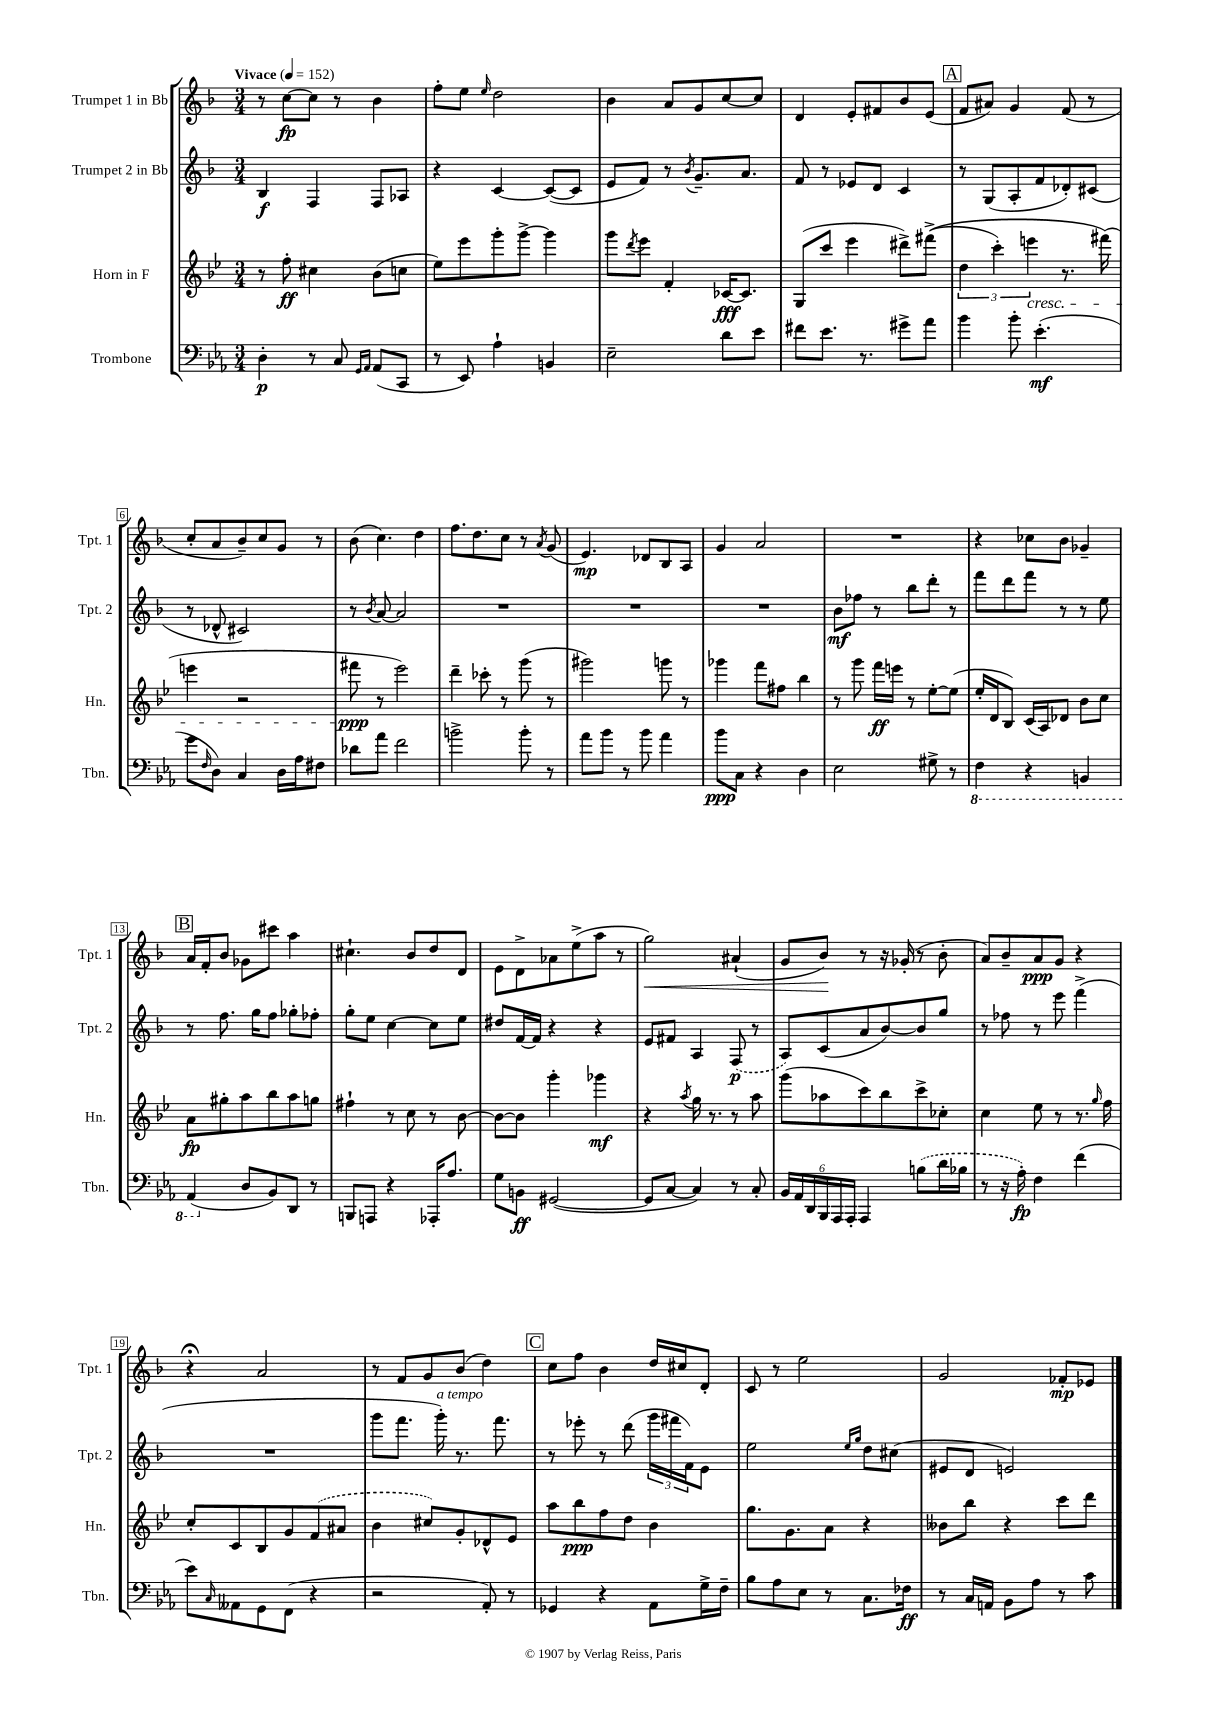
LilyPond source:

<<
\new StaffGroup <<
\new Staff = "s0" \with { instrumentName = "Trumpet 1 in Bb" shortInstrumentName = "Tpt. 1" } {
    \clef treble \key f \major \numericTimeSignature \time 3/4 \tempo "Vivace" 4 = 152
    r8 c''8~\fp c''8 r8 bes'4 |
    f''8-. e''8 \grace { e''16 } d''2 |
    bes'4 a'8 g'8 c''8~ c''8 |
    d'4 e'8-. fis'8 bes'8 e'8( |
    \mark \markup { \box "A" } f'8 ais'8) g'4 f'8( r8 |
    c''8-. a'8 bes'8--) c''8 g'8 r8 |
    bes'8( c''4.) d''4 |
    f''8. d''8. c''8 r8 \acciaccatura { a'8 } g'8( |
    e'4.\mp) des'8 bes8 a8 |
    g'4 a'2 |
    R2. |
    r4 ces''8 bes'8 ges'4-- |
    \mark \markup { \box "B" } a'16 f'16-. bes'8 ges'8 cis'''8 a''4 |
    cis''4.-! bes'8 d''8 d'8 |
    e'8 d'8-> aes'8 e''8->( a''8 r8 |
    g''2\<) ais'4-!( |
    g'8 bes'8\!) r8 r16 ges'16-.( r8 bes'8-. |
    a'8) bes'8-- a'8\ppp g'8 r4 |
    r4\fermata a'2 |
    r8 f'8 g'8 bes'8( d''4) |
    \mark \markup { \box "C" } c''8 f''8 bes'4 d''16 cis''16 d'8-. |
    c'8 r8 e''2 |
    g'2 fes'8-.\mp ees'8 \bar "|." |
}
\new Staff = "s1" \with { instrumentName = "Trumpet 2 in Bb" shortInstrumentName = "Tpt. 2" } {
    \clef treble \key f \major \numericTimeSignature \time 3/4
    bes4\f f4 f8 aes8 |
    r4 c'4~ c'8~( c'8 |
    e'8 f'8) r8 \acciaccatura { bes'8 } g'8.-- a'8. |
    f'8 r8 ees'8 d'8 c'4 |
    \mark \markup { \box "A" } r8 g8( a8-. f'8 des'8-.) cis'8( |
    r8 des'8-^ cis'2) |
    r8 \acciaccatura { bes'8 } a'8~ a'2 |
    R2. |
    R2. |
    R2. |
    bes'8\mf fes''8 r8 bes''8 d'''8-. r8 |
    f'''8 d'''8 f'''8 r8 r8 e''8 |
    \mark \markup { \box "B" } r8 f''8. g''16 f''8 ges''8-. fes''8-. |
    g''8-. e''8 c''4~ c''8 e''8 |
    dis''8 f'16~ f'16 r4 r4 |
    e'8 fis'8 a4 \once \slurDashed f8\p( r8 |
    a8) c'8( a'8 bes'8~) bes'8 g''8 |
    r8 fes''8 r8 e'''8 f'''4->( |
    R2. |
    g'''8 f'''8. g'''16-.^\markup { \italic "a tempo" }) r8. f'''8. |
    \mark \markup { \box "C" } r8 ees'''8-. r8 d'''8( \tuplet 3/2 { g'''16 fis'''16 f'16) } e'8 |
    e''2 \grace { e''16 g''16 } d''8 cis''8( |
    eis'8 d'8 e'2) \bar "|." |
}
\new Staff = "s2" \with { instrumentName = "Horn in F" shortInstrumentName = "Hn." } {
    \clef treble \key bes \major \numericTimeSignature \time 3/4
    r8 f''8-.\ff cis''4 bes'8( c''8 |
    ees''8) ees'''8 g'''8-. g'''8~-> g'''4 |
    g'''8 \acciaccatura { d'''8 } ees'''8 f'4-. ces'16~\fff ces'8. |
    g8( c'''8 ees'''4 dis'''8->) fis'''8->(\( |
    \mark \markup { \box "A" } \tuplet 3/2 { d''4 c'''4-.) e'''4\cresc } r8. fis'''16(\) |
    e'''4 r2 |
    fis'''8\ppp\! r8 ees'''2) |
    d'''4-- ces'''8-. r8 g'''8( r8 |
    gis'''2) g'''8 r8 |
    ges'''4 f'''8 fis''8 bes''4 |
    r8 g'''8 f'''16\ff e'''16 r8 ees''8~-. ees''8( |
    ees''16-. d'16 bes8) c'16( a16) des'8 bes'8 c''8 |
    \mark \markup { \box "B" } a'8\fp gis''8-. a''8 bes''8 a''8 g''8 |
    fis''4-! r8 c''8 r8 bes'8~ |
    bes'8~ bes'8 g'''4-. ges'''4\mf |
    r4 \acciaccatura { a''8 } g''16 r8. r8 a''8 |
    g'''8( aes''8 c'''8) bes''8 c'''8-> ces''8-. |
    c''4 ees''8 r8 r8. \grace { g''16 } f''16 |
    c''8-. c'8 bes8 g'8 \once \slurDashed f'8( ais'8 |
    bes'4 cis''8) g'8-. des'8-^ ees'8 |
    \mark \markup { \box "C" } a''8 bes''8\ppp f''8 d''8 bes'4 |
    g''8. g'8. a'8 r4 |
    beses'8 bes''8 r4 c'''8 d'''8 \bar "|." |
}
\new Staff = "s3" \with { instrumentName = "Trombone" shortInstrumentName = "Tbn." } {
    \clef bass \key ees \major \numericTimeSignature \time 3/4
    d4-.\p r8 c8 \grace { g,16 aes,16 } aes,8( c,8 |
    r8 ees,8) aes4-! b,4 |
    ees2-- d'8 ees'8 |
    fis'8 ees'8. r8. gis'8-> aes'8 |
    \mark \markup { \box "A" } bes'4 bes'8-. ees'4.-.\mf( |
    g'8 \grace { f16 } d8) c4 d16 aes16 fis8 |
    des'8 aes'8 f'2 |
    b'2-> b'8-. r8 |
    aes'8 bes'8 r8 bes'8 aes'4 |
    bes'8\ppp c8 r4 d4 |
    ees2 gis8-> r8 |
    \ottava #-1 f,4 r4 b,,4 |
    \mark \markup { \box "B" } aes,,4( \ottava #0 d8 bes,8) d,8 r8 |
    b,,8 a,,8 r4 aes,,16-. aes8. |
    g8 b,8\ff gis,2~( |
    gis,8 c8~ c4) r8 c8-. |
    \tuplet 6/4 { bes,16 aes,16 d,16 bes,,16 aes,,16 aes,,16-. } aes,,4 \once \slurDashed b8( d'16 bes16 |
    r8 r16 aes16-.\fp) f4 f'4( |
    ees'8) \grace { c16 } aeses,8 g,8 f,8( r4 |
    r2 aes,8-.) r8 |
    \mark \markup { \box "C" } ges,4 r4 aes,8 g16-> f16-- |
    bes8 aes8 ees8 r8 c8. fes16\ff |
    r8 c16 a,16 bes,8 aes8 r8 c'8 \bar "|." |
}
>>
>>
\layout { \context { \Score \override BarNumber.stencil = #(make-stencil-boxer 0.1 0.3 ly:text-interface::print) } }
